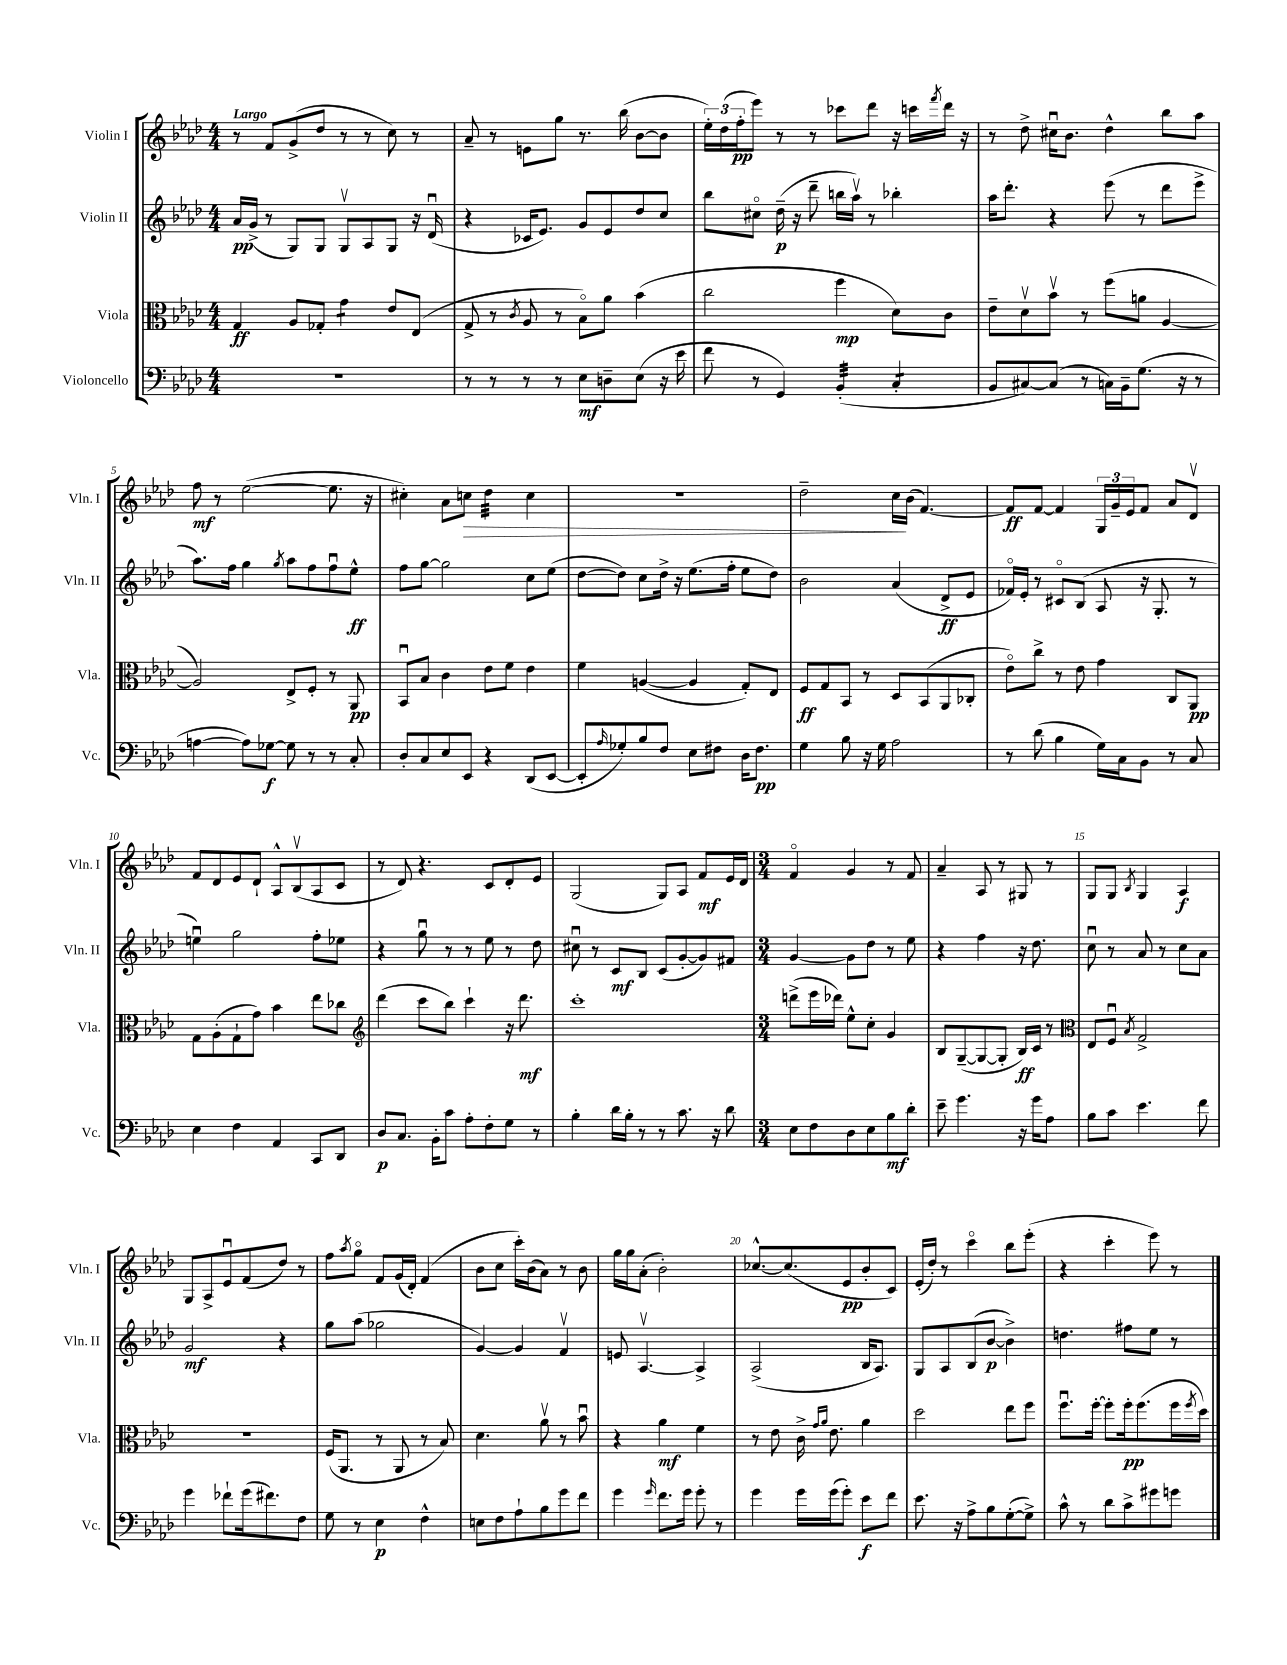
<<
\new StaffGroup <<
\new Staff = "s0" \with { instrumentName = "Violin I" shortInstrumentName = "Vln. I" } {
    \clef treble \key aes \major \numericTimeSignature \time 4/4 \tempo "Largo"
    r8 f'8 g'8->( des''8 r8 r8 c''8) r8 |
    aes'8-- r8 e'8 g''8 r8. bes''16( bes'8~ bes'8 |
    \tuplet 3/2 { ees''16-.) des''16( f''16-.\pp } ees'''8) r8 r8 ces'''8 des'''8 r16 c'''16 \acciaccatura { f'''8 } des'''16 r16 |
    r8 des''8-> cis''16\downbow bes'8. des''4-^ bes''8 aes''8 |
    f''8\mf r8 ees''2~( ees''8. r16 |
    cis''4-.) aes'8 c''8\> des''4:32 c''4 |
    R1 |
    des''2-- c''16\! bes'16( f'4.~) |
    f'8\ff f'8~ f'4 \tuplet 3/2 { g16 g'16-- ees'16 } f'8 aes'8 des'8\upbow |
    f'8 des'8 ees'8 des'8-! aes8-^ bes8\upbow( aes8 c'8 |
    r8 des'8) r4. c'8 des'8-. ees'8 |
    g2( g8) aes8 f'8\mf ees'16 des'16 |
    \numericTimeSignature \time 3/4 f'4\flageolet g'4 r8 f'8 |
    aes'4-- aes8 r8 gis8 r8 |
    g8 g8 \acciaccatura { bes8 } g4 aes4\f |
    g8 aes8-> ees'8\downbow f'8( des''8) r8 |
    f''8 \acciaccatura { aes''8 } g''8\flageolet f'8 g'16( des'16-.) f'4( |
    bes'8 c''8 c'''16-.) bes'16( aes'8) r8 bes'8 |
    g''16 g''16 aes'8-.( bes'2-.) |
    ces''8.~-^ ces''8.( ees'8\pp bes'8-. c'8) |
    ees'16-.( des''16-.) r8 c'''4\flageolet bes''8 ees'''8-.( |
    r4 c'''4-. ees'''8) r8 \bar "|." |
}
\new Staff = "s1" \with { instrumentName = "Violin II" shortInstrumentName = "Vln. II" } {
    \clef treble \key aes \major \numericTimeSignature \time 4/4
    aes'16\pp g'16->( r8 g8) g8 g8\upbow aes8 g8 r16 des'16\downbow( |
    r4 ces'16 ees'8.) g'8 ees'8 des''8 c''8 |
    bes''8 cis''8\flageolet des''16--\p( r16 des'''8-- b''16 aes''16\upbow) r8 bes''4-. |
    aes''16 des'''8.-. r4 ees'''8( r8 des'''8 ees'''8-> |
    aes''8.) f''16 g''4 \acciaccatura { g''8 } aes''8 f''8 f''8\downbow ees''8-^\ff |
    f''8 g''8~ g''2 c''8 ees''8( |
    des''8~ des''8) c''8 des''16-> r16 ees''8.( f''16-. ees''8 des''8) |
    bes'2 aes'4( des'8->\ff ees'8 |
    fes'16\flageolet) ees'16-. r8 cis'8\flageolet bes8( aes8 r16 g8.-. r8 |
    e''4\downbow) g''2 f''8-. ees''8 |
    r4 g''8\downbow r8 r8 ees''8 r8 des''8 |
    cis''8\downbow r8 c'8\mf bes8 c'8( g'8~-. g'8) fis'8 |
    \numericTimeSignature \time 3/4 g'4~ g'8 des''8 r8 ees''8 |
    r4 f''4 r16 des''8. |
    c''8\downbow r8 aes'8 r8 c''8 aes'8 |
    g'2\mf r4 |
    g''8 aes''8( ges''2 |
    g'4~) g'4 f'4\upbow |
    e'8 aes4.~\upbow aes4-> |
    aes2->( bes16 aes8.) |
    g8 aes8 bes8( bes'8~\p bes'4->) |
    d''4. fis''8 ees''8 r8 \bar "|." |
}
\new Staff = "s2" \with { instrumentName = "Viola" shortInstrumentName = "Vla." } {
    \clef alto \key aes \major \numericTimeSignature \time 4/4
    g4\ff aes8 ges8-. g'4:8 ees'8 ees8( |
    g8-> r8 \acciaccatura { c'8 } aes8 r8 bes8\flageolet) aes'8 bes'4( |
    c''2 f''4\mp des'8) c'8 |
    ees'8-- des'8\upbow bes'8\upbow r8 f''8( a'8 aes4~ |
    aes2) ees8-> f8-. r8 aes,8\pp |
    bes,8\downbow bes8 c'4 ees'8 f'8 ees'4 |
    f'4 a4~( a4 g8-.) ees8 |
    f8\ff g8 bes,8 r8 des8 bes,8( aes,8 ces8-. |
    ees'8\flageolet) c''8-> r8 ees'8 g'4 c8 aes,8\pp |
    g8 aes8-.( g8-! g'8) bes'4 ees''8 ces''8 |
    \clef treble des'''4( c'''8 bes''8) c'''4-! r16 des'''8.\mf |
    c'''1-. |
    \numericTimeSignature \time 3/4 d'''8->( ees'''16 des'''16) ees''8-^ c''8-. g'4 |
    bes8 g8~--( g8~ g8-. bes16\ff) c'16 r8 |
    \clef alto ees8 f8\downbow \acciaccatura { bes8 } g2-> |
    R2. |
    f16( aes,8. r8 aes,8 r8 bes8) |
    des'4. aes'8\upbow r8 bes'8\downbow |
    r4 aes'4\mf f'4 |
    r8 ees'8 c'16-> \grace { g'16 aes'16 } ees'8. aes'4 |
    des''2 ees''8 f''8 |
    f''8.\downbow f''16~-. f''8-. f''16-.\pp f''8.( f''16 \acciaccatura { f''8 } des''16) \bar "|." |
}
\new Staff = "s3" \with { instrumentName = "Violoncello" shortInstrumentName = "Vc." } {
    \clef bass \key aes \major \numericTimeSignature \time 4/4
    R1 |
    r8 r8 r8 r8 ees8\mf d8-- ees8( r16 ees'16 |
    f'8 r8 g,4) bes,4:32-.( c4:8-. |
    bes,8 cis8~) cis8( r8 c16) bes,16-- g8.( r16 r8 |
    a4~ a8) ges8~\f ges8 r8 r8 c8-. |
    des8-. c8 ees8 ees,8 r4 des,8( ees,8~ |
    ees,8-. \grace { aes16 } ges8-.) bes8 f8 ees8 fis8 des16 fis8.\pp |
    g4 bes8 r16 g16 aes2 |
    r8 des'8( bes4 g16) c16 bes,8 r8 c8 |
    ees4 f4 aes,4 c,8 des,8 |
    des8\p c8. bes,16-. c'8 aes8-. f8-. g8 r8 |
    bes4-. des'16 bes16-. r8 r8 c'8. r16 des'8 |
    \numericTimeSignature \time 3/4 ees8 f8 des8 ees8 bes8\mf des'8-. |
    ees'8-- g'4. r16 g'16 aes8 |
    bes8 c'8 ees'4. f'8 |
    g'4 fes'8-! g'16( fis'8.) f8 |
    g8 r8 ees4\p f4-^ |
    e8 f8 aes8-! bes8 g'8 f'8 |
    g'4 \grace { g'16 } f'8. g'16 g'8-. r8 |
    g'4 g'16 g'16( g'8-.) ees'8\f f'8 |
    ees'8. r16 aes8-> bes8 g8~-.( g8->) |
    c'8-^ r8 des'8 c'8-> gis'8 g'8 \bar "|." |
}
>>
>>
\layout { \context { \Score \override BarNumber.break-visibility = ##(#f #t #t) barNumberVisibility = #(every-nth-bar-number-visible 5) } }
